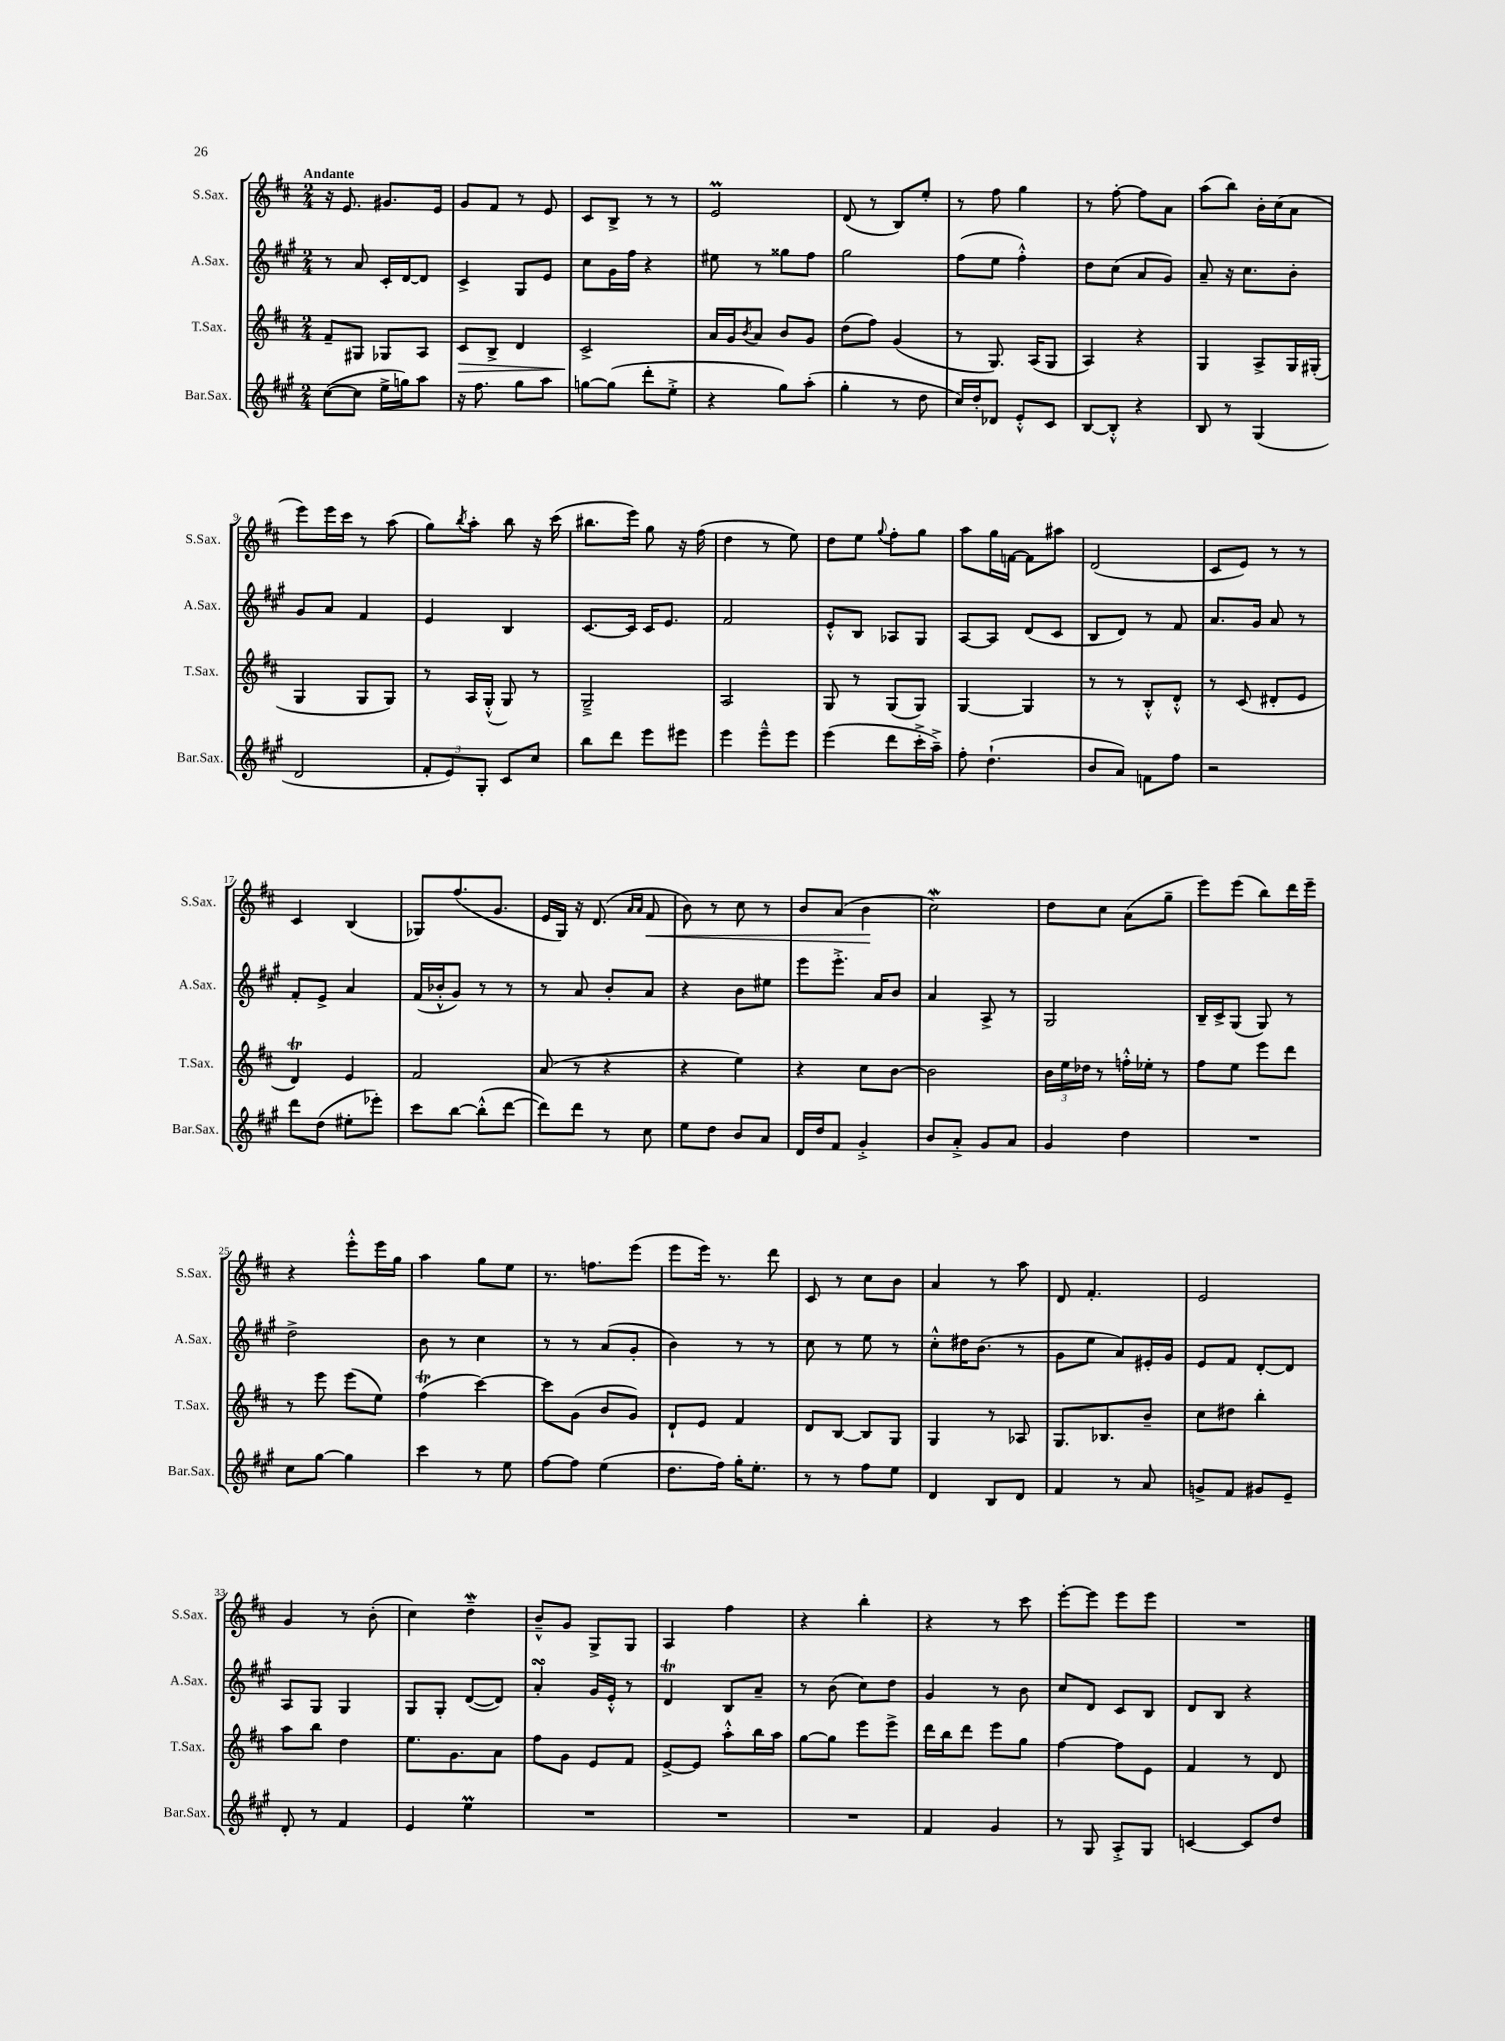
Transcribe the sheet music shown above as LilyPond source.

<<
\new StaffGroup <<
\new Staff = "s0" \with { instrumentName = "S.Sax." shortInstrumentName = "S.Sax." } {
    \clef treble \key d \major \numericTimeSignature \time 2/4 \tempo "Andante"
    r16 e'8. gis'8. e'16 |
    g'8 fis'8 r8 e'8 |
    cis'8 b8-> r8 r8 |
    e'2\prall |
    d'8( r8 b8) e''8-. |
    r8 fis''8 g''4 |
    r8 fis''8~-. fis''8 a'8 |
    a''8( b''8) b'16-. cis''16( a'8 |
    e'''8) e'''16 cis'''16 r8 a''8( |
    g''8) \acciaccatura { b''8 } a''8-. b''8 r16 cis'''16( |
    bis''8. e'''16) g''8 r16 fis''16( |
    d''4 r8 e''8) |
    d''8 e''8 \appoggiatura { g''8 } fis''8-. g''8 |
    a''8 g''16 f'16~ f'8 ais''8 |
    d'2( |
    cis'8 e'8) r8 r8 |
    cis'4 b4( |
    ges8) fis''8.( g'8. |
    e'16 g16) r16 d'8.( \grace { a'16 a'16 } fis'8\< |
    b'8) r8 cis''8 r8 |
    b'8 a'8( b'4\! |
    cis''2\mordent) |
    d''8 cis''8 a'8( g''8-- |
    e'''8) e'''8( b''8) d'''16 e'''16-- |
    r4 e'''8-.-^ e'''16 g''16 |
    a''4 g''8 e''8 |
    r8. f''8. e'''8( |
    e'''8 e'''16) r8. d'''8 |
    cis'8 r8 cis''8 b'8 |
    a'4 r8 a''8 |
    d'8 fis'4.-. |
    e'2 |
    g'4 r8 b'8-.( |
    cis''4) d''4--\mordent |
    b'8---^ g'8 g8-> g8 |
    a4 fis''4 |
    r4 b''4-. |
    r4 r8 cis'''8 |
    e'''8~-. e'''8 e'''8 e'''8 |
    R2 \bar "|." |
}
\new Staff = "s1" \with { instrumentName = "A.Sax." shortInstrumentName = "A.Sax." } {
    \clef treble \key a \major \numericTimeSignature \time 2/4
    r8 a'8 cis'16-. d'16~ d'8 |
    cis'4-> gis8 e'8 |
    cis''8 gis'16 fis''16 r4 |
    eis''8 r8 gisis''8 fis''8 |
    gis''2 |
    fis''8( e''8 fis''4-.-^) |
    d''8 cis''8( a'8 gis'8) |
    a'8-- r16 cis''8. b'8-. |
    gis'8 a'8 fis'4 |
    e'4 b4 |
    cis'8.~ cis'16 cis'16 e'8. |
    fis'2 |
    e'8-.-^ b8 aes8 gis8 |
    a8~ a8 d'8( cis'8 |
    b8 d'8) r8 fis'8 |
    a'8. gis'16 a'8 r8 |
    fis'8-. e'8-> a'4 |
    fis'16( bes'16-.-^ gis'8) r8 r8 |
    r8 a'8 b'8-. a'8 |
    r4 b'8 eis''8 |
    e'''8 e'''8.-.-> a'16 b'8 |
    a'4 a8-> r8 |
    gis2 |
    b16-- cis'16-> gis8( gis8) r8 |
    d''2-> |
    b'8 r8 cis''4 |
    r8 r8 a'8( gis'8-. |
    b'4) r8 r8 |
    cis''8 r8 e''8 r8 |
    cis''8-.-^ dis''16 b'8.( r8 |
    gis'8 e''8 a'8) eis'16-. gis'16 |
    e'8 fis'8 d'8~-. d'8 |
    a8 gis8 gis4 |
    gis8 gis8-. d'8~( d'8) |
    a'4-.\turn gis'16 e'16-.-^ r8 |
    d'4\trill b8 a'8-- |
    r8 b'8( cis''8) d''8 |
    gis'4 r8 b'8 |
    cis''8 d'8 cis'8 b8 |
    d'8 b8 r4 \bar "|." |
}
\new Staff = "s2" \with { instrumentName = "T.Sax." shortInstrumentName = "T.Sax." } {
    \clef treble \key d \major \numericTimeSignature \time 2/4
    fis'8-- gis8 ges8 a8 |
    cis'8\> b8-> d'4 |
    cis'2->\! |
    a'16 g'16 \acciaccatura { b'8 } a'8 b'8 g'8 |
    d''8( fis''8) g'4( |
    r8 g8.) a16( g8 |
    a4) r4 |
    g4 a8-> g16 gis16-.( |
    g4 g8 g8) |
    r8 a16 g16-.-^( g8) r8 |
    g2---> |
    a2 |
    g8 r8 g8( g8) |
    g4~ g4 |
    r8 r8 b8-.-^ d'8-.-^ |
    r8 cis'8( dis'8-. e'8 |
    d'4\trill) e'4 |
    fis'2 |
    a'8( r8 r4 |
    r4 e''4) |
    r4 cis''8 b'8~ |
    b'2 |
    \tuplet 3/2 { b'16 e''16 des''16 } r8 f''16-.-^ ees''16-. r8 |
    fis''8 e''8 e'''8 d'''8 |
    r8 e'''8 e'''8( e''8) |
    fis''4\trill( cis'''4~) |
    cis'''8 g'8( b'8 g'8) |
    d'8-! e'8 fis'4 |
    d'8 b8~ b8 g8 |
    g4 r8 aes8 |
    g8. bes8. b'8-- |
    cis''8 dis''8 b''4-. |
    a''8 b''8 d''4 |
    e''8. g'8. a'8 |
    fis''8 g'8 e'8 fis'8 |
    e'8~-> e'8 a''8-.-^ b''16 a''16 |
    g''8~ g''8 e'''8 e'''8-> |
    d'''16 b''16 d'''8 e'''8 g''8 |
    fis''4~ fis''8 e'8 |
    fis'4 r8 d'8 \bar "|." |
}
\new Staff = "s3" \with { instrumentName = "Bar.Sax." shortInstrumentName = "Bar.Sax." } {
    \clef treble \key a \major \numericTimeSignature \time 2/4
    cis''8~( cis''8 e''16-> g''16) a''8 |
    r16 fis''8. gis''8 a''8 |
    g''8~ g''8( d'''8-. e''8-.-> |
    r4 gis''8) a''8-.( |
    gis''4-. r8 d''8 |
    cis''16) d''16-. des'8 e'8-.-^ cis'8 |
    b8~ b8-.-^ r4 |
    b8 r8 gis4( |
    d'2 |
    \tuplet 3/2 { fis'8-. e'8) gis8-. } cis'8 cis''8 |
    b''8 d'''8 e'''8 eis'''8 |
    e'''4 e'''8---^ e'''8 |
    e'''4( d'''8 cis'''16-.-> a''16--->) |
    fis''8-. d''4.-!( |
    b'8 a'8) f'8 fis''8 |
    r2 |
    d'''8 d''8( eis''8-. ees'''8-.) |
    cis'''8 b''8~ b''8-.-^( d'''8~ |
    d'''8) d'''8 r8 cis''8 |
    e''8 d''8 b'8 a'8 |
    d'16 d''16 fis'8 gis'4-.-> |
    b'8 a'8-.-> gis'8 a'8 |
    gis'4 d''4 |
    R2 |
    cis''8 gis''8~ gis''4 |
    cis'''4 r8 e''8 |
    fis''8~ fis''8 e''4( |
    d''8. fis''16) gis''16-. e''8.-. |
    r8 r8 fis''8 e''8 |
    d'4 b8 d'8 |
    fis'4 r8 a'8 |
    g'8-> fis'8 gis'8 e'8-- |
    d'8-. r8 fis'4 |
    e'4 e''4\prall |
    R2 |
    R2 |
    R2 |
    fis'4 gis'4 |
    r8 gis8 a8-.-> gis8 |
    c'4~ c'8 d''8 \bar "|." |
}
>>
>>
